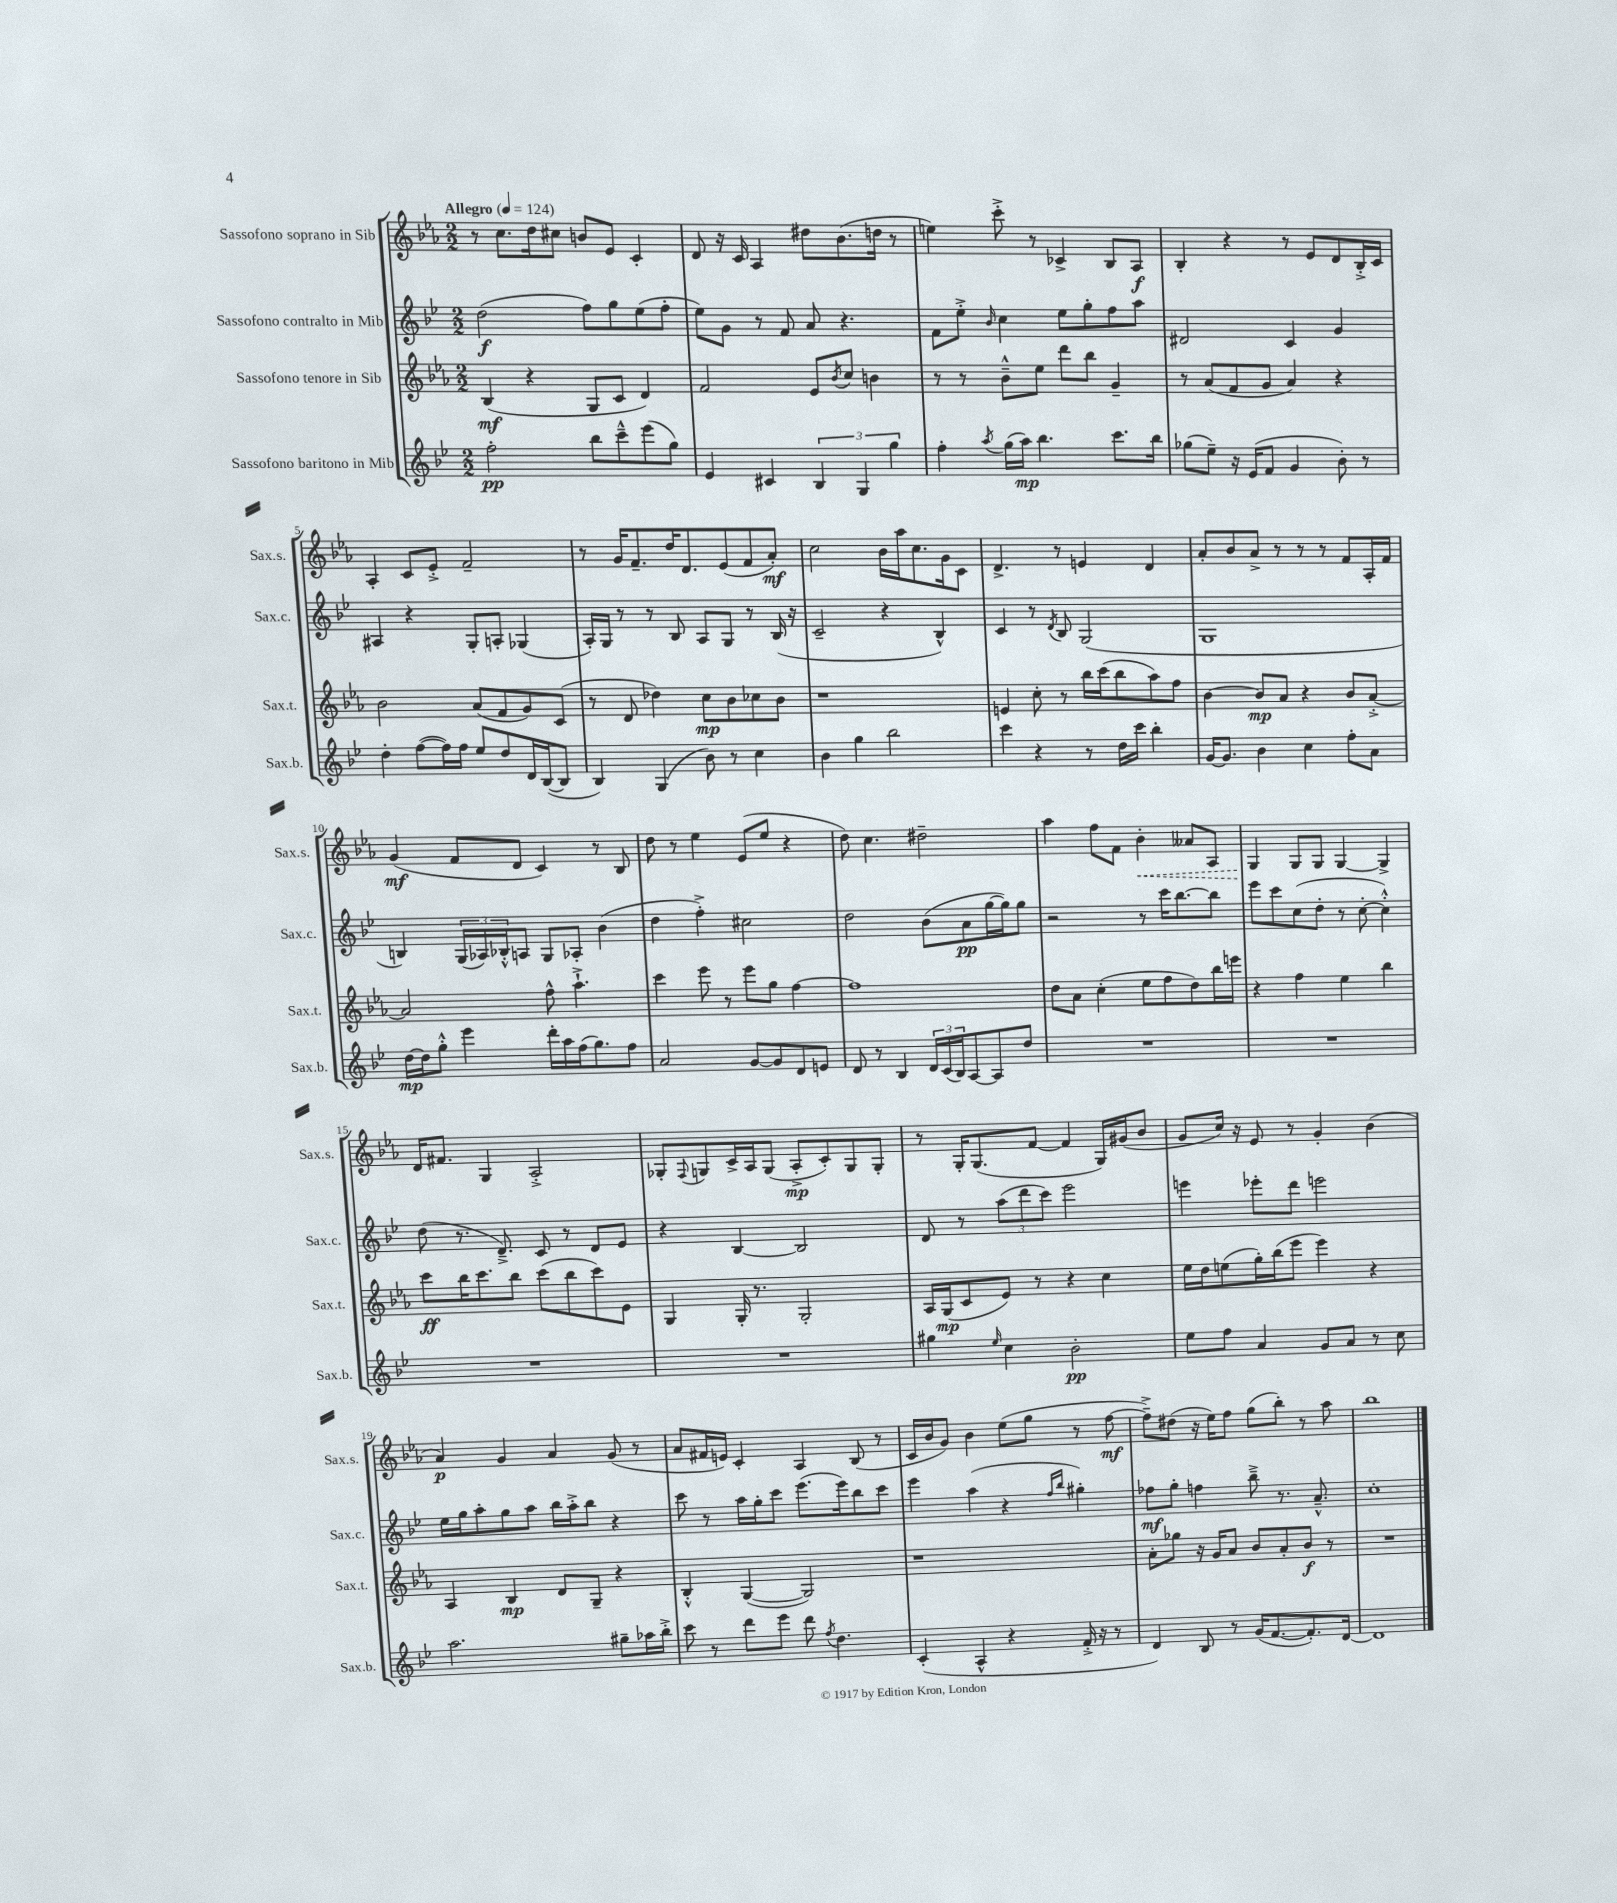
<<
\new StaffGroup <<
\new Staff = "s0" \with { instrumentName = "Sassofono soprano in Sib" shortInstrumentName = "Sax.s." } {
    \clef treble \key ees \major \numericTimeSignature \time 2/2 \tempo "Allegro" 4 = 124
    r8 c''8. d''16 cis''8 b'8 ees'8 c'4-. |
    d'8 r16 c'16 aes4 dis''8 bes'8.( d''16 r8 |
    e''4) c'''8-.-> r8 ces'4-> bes8 aes8\f |
    bes4-. r4 r8 ees'8 d'8 bes16-.-> c'16 |
    aes4-. c'8 ees'8-.-> f'2-- |
    r8 g'16 f'8.-- d''16 d'8. ees'8( f'8 aes'8-.\mf) |
    c''2 bes'16 aes''16 c''8. g'16 c'8 |
    d'4.-> r8 e'4 d'4 |
    aes'8-. bes'8 aes'8-> r8 r8 r8 f'8 aes16-. f'16 |
    g'4\mf( f'8 d'8 c'4) r8 bes8 |
    d''8 r8 ees''4 ees'8( ees''8 r4 |
    d''8) c''4. dis''2-- |
    aes''4 f''8 f'8 \once \override Hairpin.style = #'dashed-line bes'4-.\< aeses'8 aes8 |
    g4\! g8 g8 g4~ g4-> |
    d'16 fis'8. g4 aes2-.-> |
    ges8-. \appoggiatura { f8 } g8 c'16-> aes16 g8( aes8-.->\mp c'8-.) g8 g8-. |
    r8 g16-. g8.( f'8~ f'4 g16) gis'16( bes'8 |
    g'8 c''16) r16 ees'8 r8 g'4-. bes'4( |
    aes'4\p) g'4 aes'4 g'8( r8 |
    aes'8 fis'16 e'16) c'4-. aes4 bes8( r8 |
    c'16 bes'16 g'8) bes'4 ees''8( g''8 r8 f''8~\mf |
    f''8--->) dis''8( r16 ees''16) f''8 g''8( bes''8-.) r8 aes''8 |
    bes''1 \bar "|." |
}
\new Staff = "s1" \with { instrumentName = "Sassofono contralto in Mib" shortInstrumentName = "Sax.c." } {
    \clef treble \key bes \major \numericTimeSignature \time 2/2
    d''2\f( f''8) g''8 ees''8( f''8-. |
    ees''8) g'8 r8 f'8 a'8 r4. |
    f'8 ees''8-.-> \grace { bes'16 } c''4 ees''8 g''8-. f''8 a''8 |
    dis'2 c'4 g'4 |
    ais4 r4 g8-. a8-. ges4( |
    a16-.) g16 r8 r8 bes8 a8 g8 r8 bes16( r16 |
    c'2-- r4 bes4-^) |
    c'4 r8 \acciaccatura { d'8 } bes8 g2( |
    g1 |
    b4) \tuplet 3/2 { g16( aes16) bes16-.-^ } a8 g8 aes8-. bes'4( |
    d''4 f''4-.->) cis''2 |
    d''2 bes'8( a'8\pp g''16~ g''16) g''8 |
    r2 r8 c'''16 bes''8.~ bes''8 |
    ees'''8 c'''8 c''8( d''8-. r8 c''8~-. c''4-.-^) |
    d''8( r8. d'8.--->) c'8 r8 d'8 ees'8 |
    r4 bes4~ bes2 |
    d'8 r8 \tuplet 3/2 { a''8( d'''8 c'''8) } ees'''2 |
    e'''4 ees'''8-. d'''8 e'''2 |
    ees''16 g''16 a''8-. g''8 a''8 bes''16 a''16-.-> bes''8 r4 |
    c'''8 r8 a''16 g''16-. c'''8 ees'''8.( ees'''16) bes''8 c'''8 |
    ees'''4 a''4( r4 \grace { f''16 bes''16 } gis''4-.) |
    fes''8\mf g''8-. f''4 bes''8---> r8. a'8.---^ |
    c''1-. \bar "|." |
}
\new Staff = "s2" \with { instrumentName = "Sassofono tenore in Sib" shortInstrumentName = "Sax.t." } {
    \clef treble \key ees \major \numericTimeSignature \time 2/2
    bes4\mf( r4 g8 c'8 d'4) |
    f'2 ees'8 \acciaccatura { bes'8 } c''8 b'4 |
    r8 r8 bes'8---^ ees''8 d'''8 bes''8 g'4-- |
    r8 aes'8( f'8 g'8 aes'4) r4 |
    bes'2 aes'8( f'8 g'8) c'8( |
    r8 d'8 des''4) c''8\mp bes'8 ces''8 bes'8 |
    r1 |
    e'4 c''8-. r8 bes''16 c'''16( bes''8 aes''8) f''8 |
    bes'4~ bes'8\mp aes'8 r4 bes'8 aes'8~-.-> |
    aes'2 f''8-^ aes''4.-!-> |
    c'''4 ees'''8 r8 ees'''8 g''8 f''4~ |
    f''1 |
    d''8 aes'8 c''4-.( ees''8 f''8 d''8) bes''16 e'''16 |
    r4 f''4 ees''4 bes''4 |
    c'''8\ff bes''16 c'''8. bes''8 c'''8( bes''8 c'''8) ees'8 |
    g4 g16-. r8. g2-. |
    aes16 g16\mp( c'8 ees'8) r8 r4 c''4 |
    ees''16 d''16 e''8( g''16-.) bes''16( ees'''8 ees'''4) r4 |
    aes4 bes4\mp d'8 g8-- r4 |
    bes4-.-^ g4~( g2) |
    r1 |
    aes'8-. ges''8 r16 g'16 aes'8 bes'8 aes'8-. bes'8\f r8 |
    R1 \bar "|." |
}
\new Staff = "s3" \with { instrumentName = "Sassofono baritono in Mib" shortInstrumentName = "Sax.b." } {
    \clef treble \key bes \major \numericTimeSignature \time 2/2
    f''2-.\pp bes''8 c'''8---^ ees'''8( g''8) |
    ees'4 cis'4 \tuplet 3/2 { bes4 g4 g''4 } |
    f''4-. \acciaccatura { a''8 } g''16( a''16\mp) bes''4. c'''8. bes''16 |
    ges''8( ees''8--) r16 ees'16( f'8 g'4 bes'8-.) r8 |
    d''4-. f''8~( f''16) f''16 ees''8 d''8 d'16 bes16~( bes8 |
    bes4) g4( bes'8) r8 c''4 |
    bes'4 g''4 bes''2 |
    c'''4 r4 r8 d''16 c'''16 bes''4-. |
    g'16~ g'8. bes'4 c''4 f''8-. a'8 |
    d''16~\mp d''16 g''8-.-^ ees'''4 d'''16-. a''16 f''16( g''8.) f''8 |
    a'2 g'8~ g'8 d'8 e'8 |
    d'8 r8 bes4 \tuplet 3/2 { d'16 c'16( bes16) } a8~ a8 d''8 |
    R1 |
    R1 |
    R1 |
    R1 |
    gis''4 \grace { ees''16 } c''4 bes'2-.\pp |
    ees''8 f''8 a'4 g'8 a'8 r8 c''8 |
    a''2. gis''8-- aes''16 bes''16-.-> |
    c'''8 r8 d'''8 ees'''8 d'''8 \acciaccatura { f''8 } d''4. |
    c'4-.( a4-^ r4 f'16-.-> r16 r8 |
    d'4) bes8 r8 g'16( f'8.~ f'8.-.) d'16~ |
    d'1 \bar "|." |
}
>>
>>
